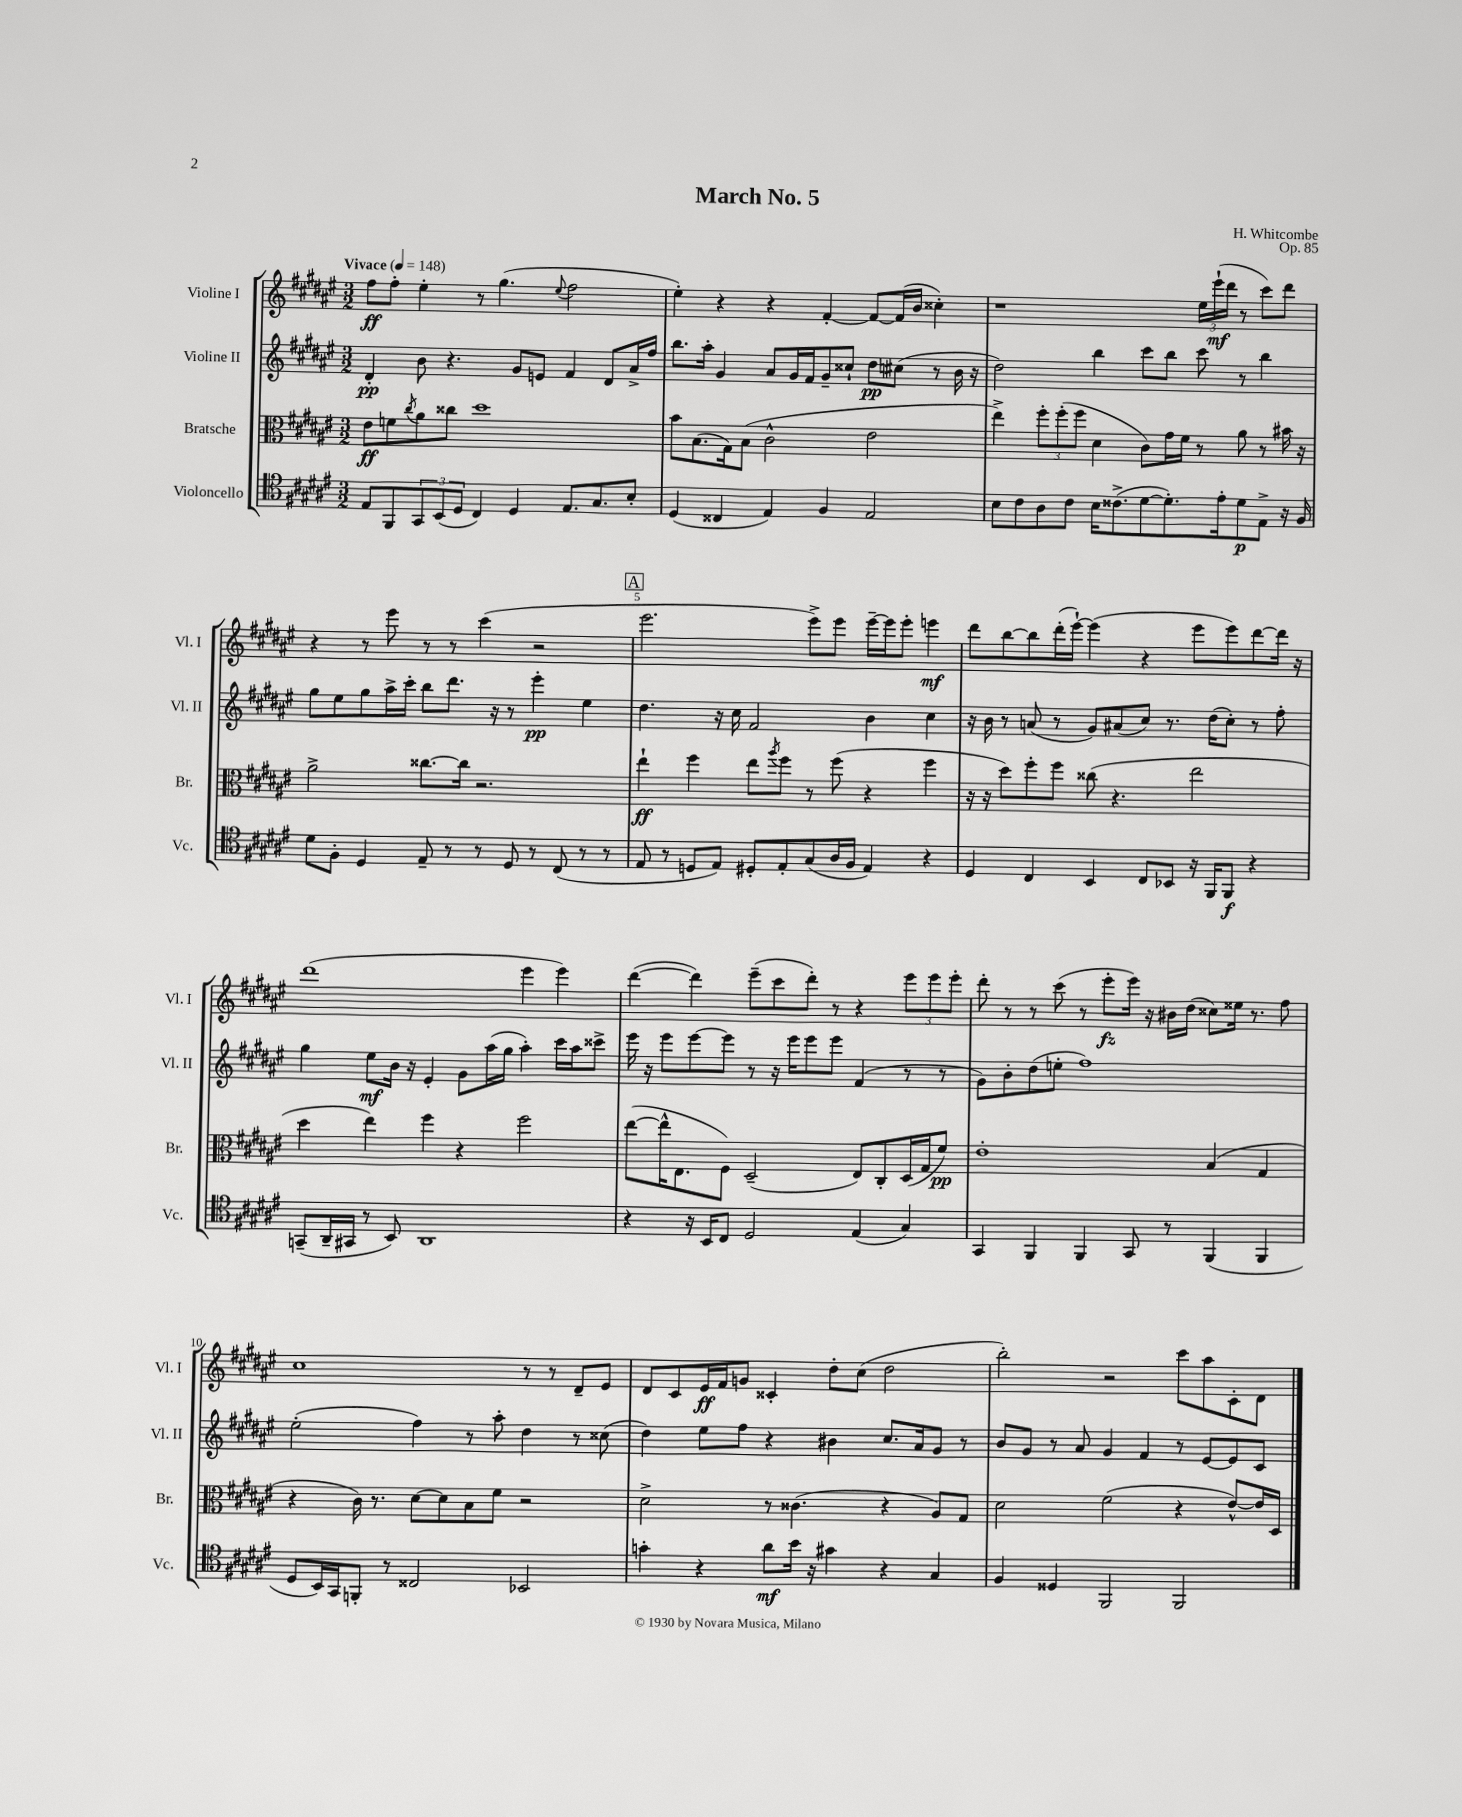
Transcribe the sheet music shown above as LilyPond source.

\header { title = "March No. 5" composer = "H. Whitcombe" opus = "Op. 85" }
<<
\new StaffGroup <<
\new Staff = "s0" \with { instrumentName = "Violine I" shortInstrumentName = "Vl. I" } {
    \clef treble \key fis \major \numericTimeSignature \time 3/2 \tempo "Vivace" 4 = 148
    fis''8\ff fis''8-. eis''4-. r8 gis''4.( \appoggiatura { eis''8 } fis''2 |
    eis''4-.) r4 r4 fis'4~-. fis'8~ fis'16( b'16 cisis''4-.) |
    r1 \tuplet 3/2 { eis''16 eis'''16-!\mf( dis'''16 } r8 cis'''8) dis'''8 |
    r4 r8 eis'''8 r8 r8 cis'''4( r2 |
    \mark \markup { \box "A" } eis'''2. eis'''8->) eis'''8 eis'''16~-- eis'''16 eis'''8-. e'''4\mf |
    dis'''8 b''8~ b''8 dis'''16-.( eis'''16~-!) eis'''4( r4 eis'''8 eis'''8) dis'''8~ dis'''16 r16 |
    dis'''1( eis'''4 eis'''4) |
    dis'''4~( dis'''4) eis'''8--( cis'''8 dis'''8-.) r8 r4 \tuplet 3/2 { eis'''8 eis'''8 eis'''8-. } |
    dis'''8-. r8 r8 cis'''8( r8 eis'''8-.\fz eis'''16) r16 bis'16 dis''16( cisis''8) eisis''16 r8. fis''8 |
    cis''1 r8 r8 dis'8-- eis'8 |
    dis'8 cis'8 eis'16\ff fis'16 g'8 cisis'4-. dis''8-. cis''8( dis''2 |
    b''2-.) r2 cis'''8 ais''8 cis'8-. dis'8 \bar "|." |
}
\new Staff = "s1" \with { instrumentName = "Violine II" shortInstrumentName = "Vl. II" } {
    \clef treble \key fis \major \numericTimeSignature \time 3/2
    dis'4-.\pp b'8 r4. gis'8 e'8 fis'4 dis'8 ais'16-> fis''16 |
    b''8. ais''16-. gis'4 ais'8 gis'16 fis'16 gis'8-- cisis''8-! dis''8\pp cis''8( r8 b'16 r16 |
    dis''2) b''4 cis'''8 b''8 cis'''8 r8 b''4 |
    gis''8 eis''8 gis''8 ais''16-> cis'''16-. b''8 dis'''8. r16 r8 eis'''4-.\pp eis''4 |
    \mark \markup { \box "A" } dis''4. r16 cis''16 fis'2 b'4 cis''4 |
    r16 b'16 r8 a'8( r8 gis'8) ais'8( cis''8) r8. dis''16( cis''8-.) r8 fis''8-. |
    gis''4 eis''8\mf b'16 r16 eis'4-. gis'8 ais''16( gis''16 ais''4-.) cis'''16 ais''16 cisis'''8-> |
    eis'''16 r16 eis'''8 eis'''8~ eis'''8 r8 r16 eis'''16 eis'''8 eis'''8 fis'4( r8 r8 |
    gis'8) b'8-. dis''8( e''8-. fis''1) |
    eis''2-.( fis''4) r8 ais''8-. dis''4 r8 cisis''8( |
    dis''4) eis''8 fis''8 r4 bis'4 cis''8. ais'16 gis'8 r8 |
    b'8 gis'8 r8 ais'8 gis'4 fis'4 r8 eis'8~ eis'8 cis'8 \bar "|." |
}
\new Staff = "s2" \with { instrumentName = "Bratsche" shortInstrumentName = "Br." } {
    \clef alto \key fis \major \numericTimeSignature \time 3/2
    eis'8\ff f'8 \acciaccatura { cis''8 } ais'8 cisis''8 dis''1 |
    b'8 b8.( gis16) b8( cis'2-^ eis'2 |
    eis''4->) \tuplet 3/2 { fis''8-. fis''8-.( fis''8 } dis'4 cis'8) gis'16 fis'16 r8 ais'8 r8 bis'16 r16 |
    ais'2-> cisis''8.~ cisis''16 r2. |
    \mark \markup { \box "A" } eis''4-!\ff fis''4 eis''8 \acciaccatura { ais''8 } fis''8 r8 fis''8( r4 fis''4 |
    r16 r16 dis''8) fis''8-. fis''8 cisis''8( r4. eis''2 |
    dis''4 eis''4) fis''4 r4 fis''2 |
    eis''8~( eis''16-^ eis8. fis8) dis2--( eis8) cis8-. dis16( gis16 fis'8\pp) |
    eis'1-. b4( gis4 |
    r4 cis'16) r8. dis'8~ dis'8 b8 fis'8 r2 |
    dis'2-> r8 cisis'4.( r4 ais8) gis8 |
    dis'2 fis'2( r4 eis'8~-^) eis'16 dis16 \bar "|." |
}
\new Staff = "s3" \with { instrumentName = "Violoncello" shortInstrumentName = "Vc." } {
    \clef tenor \key fis \major \numericTimeSignature \time 3/2
    eis8 fis,8 \tuplet 3/2 { gis,8 b,8( dis8 } cis4) dis4 eis8. gis8. b8-. |
    dis4( cisis4 eis4) fis4 eis2 |
    b8 cis'8 ais8 cis'8 b16 cisis'8.->( dis'8~ dis'8.-.) eis'16-. dis'8\p eis8-> r16 fis16 |
    dis'8 fis8-. dis4 eis8-- r8 r8 dis8 r8 cis8( r8 r8 |
    \mark \markup { \box "A" } eis8 r8 d8 eis8) dis8-. eis8-. gis8( ais16 fis16 eis4) r4 |
    dis4 cis4 b,4 cis8 bes,8 r16 fis,16 fis,8\f r4 |
    g,8--( ais,16-- gis,16 r8 b,8) ais,1 |
    r4 r16 b,16 cis8 dis2 eis4( gis4) |
    gis,4 fis,4 fis,4 gis,8 r8 fis,4( fis,4 |
    dis8 b,16) gis,16 f,8-. r8 cisis2 bes,2 |
    g'4-. r4 ais'8\mf b'16 r16 gis'4 r4 gis4 |
    fis4 disis4 fis,2 fis,2 \bar "|." |
}
>>
>>
\layout { \context { \Score \override BarNumber.break-visibility = ##(#f #t #t) barNumberVisibility = #(every-nth-bar-number-visible 5) } }
